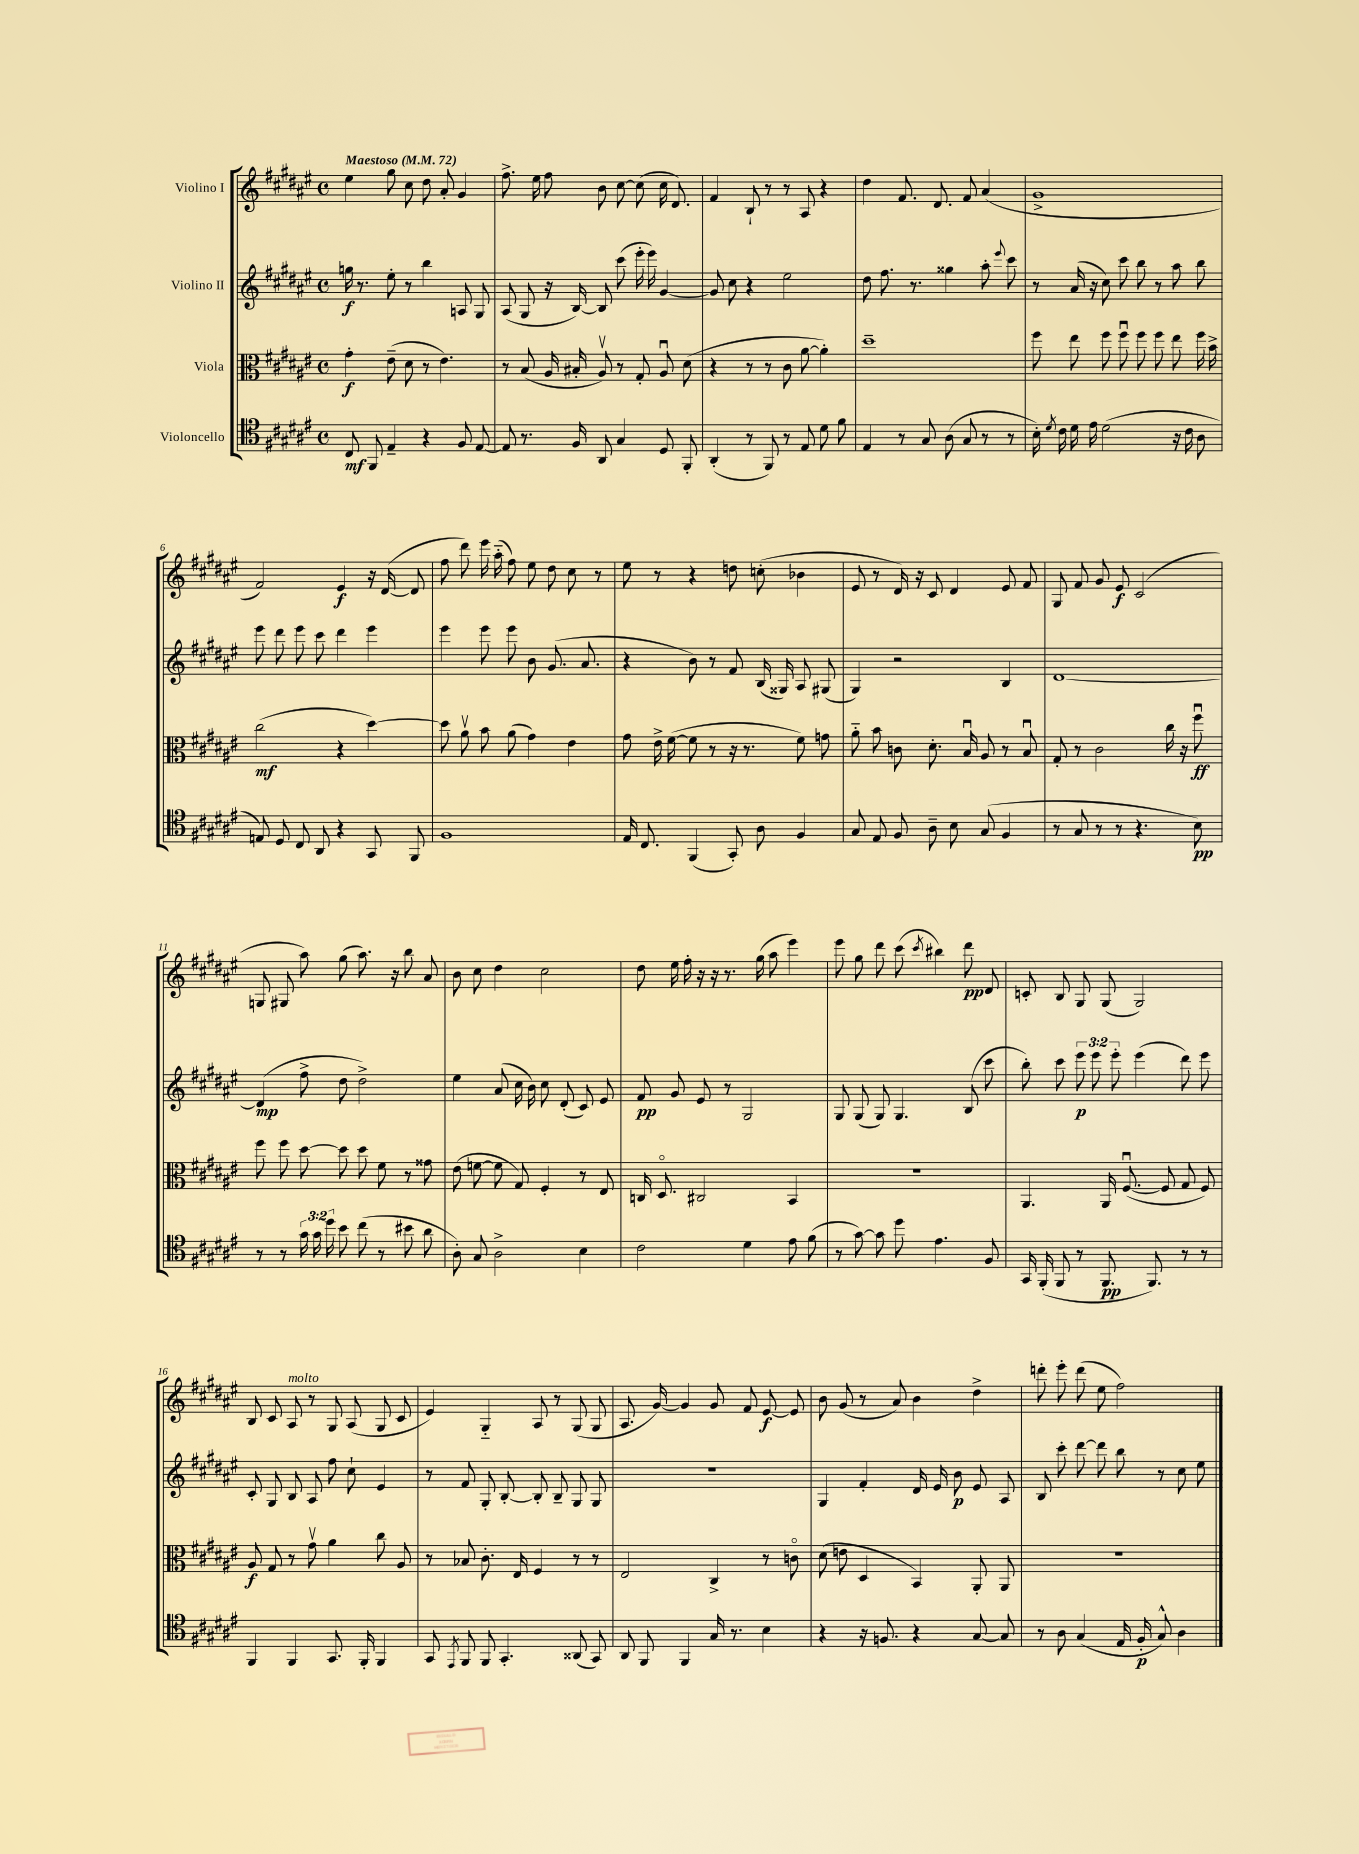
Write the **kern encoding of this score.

**kern	**kern	**kern	**kern
*staff4	*staff3	*staff2	*staff1
*clefC4	*clefC3	*clefG2	*clefG2
*k[f#c#g#d#a#e#]	*k[f#c#g#d#a#e#]	*k[f#c#g#d#a#e#]	*k[f#c#g#d#a#e#]
*M4/4	*M4/4	*M4/4	*M4/4
*met(c)	*met(c)	*met(c)	*met(c)
*MM72	*MM72	*MM72	*MM72
8C#	4g#'	16gg	4ee#
.	.	8.r	.
8FF#	.	.	.
4E#~	(8e#~	8ee#'	8gg#
.	8d#	8r	8cc#
4r	8r	4bb	8dd#
.	4.e#)	.	8a#'
8F#	.	8A	4g#
[8E#	.	8G#	.
=	=	=	=
8E#]	8r	(8A#	8.ff#^
8.r	(8B	8G#	.
.	.	.	16ee#
.	16A#	16r	8ff#
16F#	16B#'	[16B)	.
8AA#	8A#v)	8B]	8b
4G#	8r	(8ccc#	[8cc#
.	8G#'	16eee#'	(8cc#]
.	.	16eee#)	.
8D#	8A#u	[4g#	16cc#
.	.	.	8.d#)
8FF#'	(8d#	.	.
=	=	=	=
(4AA#'	4r	8g#]	4f#
.	.	8cc#	.
8r	8r	4r	8B`
8FF#)	8r	.	8r
8r	8c#	2ee#	8r
8E#	[8a#	.	8A#
8d#	4a#'])	.	4r
8f#	.	.	.
=	=	=	=
4E#	1dd#~	8dd#	4dd#
.	.	8.ff#	.
8r	.	.	8.f#
.	.	8.r	.
8G#	.	.	.
.	.	.	8.d#
(8A#	.	4gg##	.
8G#	.	.	8f#
8r	.	8aa#'	(4a#
.	.	8qqeee#	.
8r	.	8ccc#	.
=	=	=	=
16B')	8ff#	8r	1g#^
8qd#	.	.	.
16c#	.	.	.
16d#	8ee#	(16a#	.
16e#	.	16r	.
(2d#	8ff#	8cc#)	.
.	8ff#u	8ccc#	.
.	8ff#	8bb	.
.	8ff#	8r	.
16r	8ee#	8aa#	.
16c#	.	.	.
8A#	16ff#	8bb	.
.	16b^	.	.
=	=	=	=
8E)	(2cc#	8eee#	2f#)
8D#	.	8ddd#	.
8C#	.	8eee#	.
8AA#	.	8ccc#	.
4r	4r	4ddd#	4e#
8GG#	[4dd#)	4eee#	16r
.	.	.	([16d#
8FF#	.	.	8d#]
=	=	=	=
1F#	8dd#]	4eee#	8ff#
.	8a#v	.	8ddd#)
.	8b	8eee#	16eee#
.	.	.	(16aa#'~
.	(8a#	8eee#	8ff#)
.	4g#)	8b	8ee#
.	.	(8.g#	8dd#
.	4e#	.	8cc#
.	.	8.a#	.
.	.	.	8r
=	=	=	=
16E#	8g#	4r	8ee#
8.C#	.	.	.
.	16e#^	.	8r
.	([16f#	.	.
(4FF#	8f#]	8b)	4r
.	8r	8r	.
8GG#')	16r	8f#	8dd
.	8.r	.	.
8A#	.	(16B	(8cc'
.	.	16G##)	.
4F#	8f#)	8A#	4b-
.	8g	(8G#	.
=	=	=	=
8G#	8a#'~	4G#)	8e#
8E#	8b	.	8r
8F#	8c	2r	16d#)
.	.	.	16r
8A#~	8.d#'	.	8c#
8B	.	.	4d#
.	16Bu	.	.
(8G#	8A#	.	.
4F#	8r	4B	8e#
.	8Bu	.	8f#
=	=	=	=
8r	8G#'	[1d#	8G#
8G#	8r	.	8f#
8r	2c#	.	8g#
8r	.	.	8e#
4.r	.	.	(2c#
.	16cc#	.	.
.	16r	.	.
8B)	8ff#u	.	.
=	=	=	=
8r	8ff#	(4d#]	8G
8r	8ff#	.	8G#
24g#	[8dd#	8ff#^	8aa#)
24g#	.	.	.
24dd#	.	.	.
8b	8dd#]	8dd#	(8gg#
(8cc#	8dd#	2dd#^)	8.aa#)
8r	8f#	.	.
.	.	.	16r
8b#	8r	.	8bb
8a#	8g##	.	8a#
=	=	=	=
8A#')	(8e#	4ee#	8b
8G#	[8f	.	8cc#
2A#^	8f]	(8a#	4dd#
.	8G#)	16cc#	.
.	.	16b)	.
.	4F#'	8cc#	2cc#
.	.	(8d#'	.
4B	8r	8c#)	.
.	8E#	8e#	.
=	=	=	=
2c#	16C	8f#	8dd#
.	8.D#o	.	.
.	.	8g#	16ee#
.	.	.	16ff#'
.	2C#	8e#	16r
.	.	.	16r
.	.	8r	8.r
4d#	.	2G#	.
.	.	.	(16gg#
.	.	.	8aa#
8e#	4BB	.	4eee#)
(8f#	.	.	.
=	=	=	=
8r	1r	8G#	8eee#
[8g#)	.	(8G#	8gg#
8g#]	.	8G#)	8ddd#
8dd#	.	4.G#	(8ccc#
.	.	.	8qccc#
4.e#	.	.	4bb#)
.	.	(8B	8ddd#
8F#	.	8ccc#	8d#
=	=	=	=
16GG#	4.AA#	8bb')	8c'
(16FF#'	.	.	.
8FF#	.	8ccc#	8B
8r	.	12eee#	8G#
.	.	12eee#	.
8.FF#	16AA#	.	(8G#
.	.	12eee#'	.
.	([8.F#u	.	.
.	.	(4eee#	2G#)
8.FF#)	.	.	.
.	8F#]	.	.
8r	8G#	8ddd#)	.
8r	8F#)	8eee#	.
=	=	=	=
4FF#	8A#	8c#'	8B
.	8G#	8G#	8c#
4FF#	8r	8B	8A#
.	8g#v	8A#	8r
8.GG#	4a#	8ff#	8G#
.	.	8cc#`	(8A#
16FF#'	.	.	.
4FF#	8cc#	4e#	8G#
.	8A#	.	8c#
=	=	=	=
8GG#	8r	8r	4e#)
8qEE#	.	.	.
8FF#	8B-	8f#	.
8FF#	8.c#'	8G#'	4G#'~
4.GG#'	.	[8B'	.
.	16E#	.	.
.	4F#	8B']	8A#
.	.	8B~	8r
(8AA##	8r	8G#	(8G#
8GG#)	8r	8G#	8G#
=	=	=	=
8AA#	2E#	1r	8.A#
8FF#	.	.	.
.	.	.	[16g#)
4FF#	.	.	4g#]
16G#	4C#^	.	8g#
8.r	.	.	.
.	.	.	8f#
4B	8r	.	[8e#
.	8co	.	8e#]
=	=	=	=
4r	(8d#	4G#	8b
.	8e	.	(8g#
16r	4D#	4f#'	8r
8.F	.	.	.
.	.	.	8a#)
4r	4BB)	16d#	4b
.	.	16e#	.
.	.	8b	.
[8G#	8AA#'	8e#	4dd#^
8G#]	8AA#	8A#	.
=	=	=	=
8r	1r	8B	8ddd'
8A#	.	8ccc#'	8eee#'
(4G#	.	[8ddd#	(8ddd
.	.	8ddd#]	8ee#
16E#	.	8bb	2ff#)
16F#'	.	.	.
8G#^^)	.	8r	.
4A#	.	8cc#	.
.	.	8ee#	.
==	==	==	==
*-	*-	*-	*-
